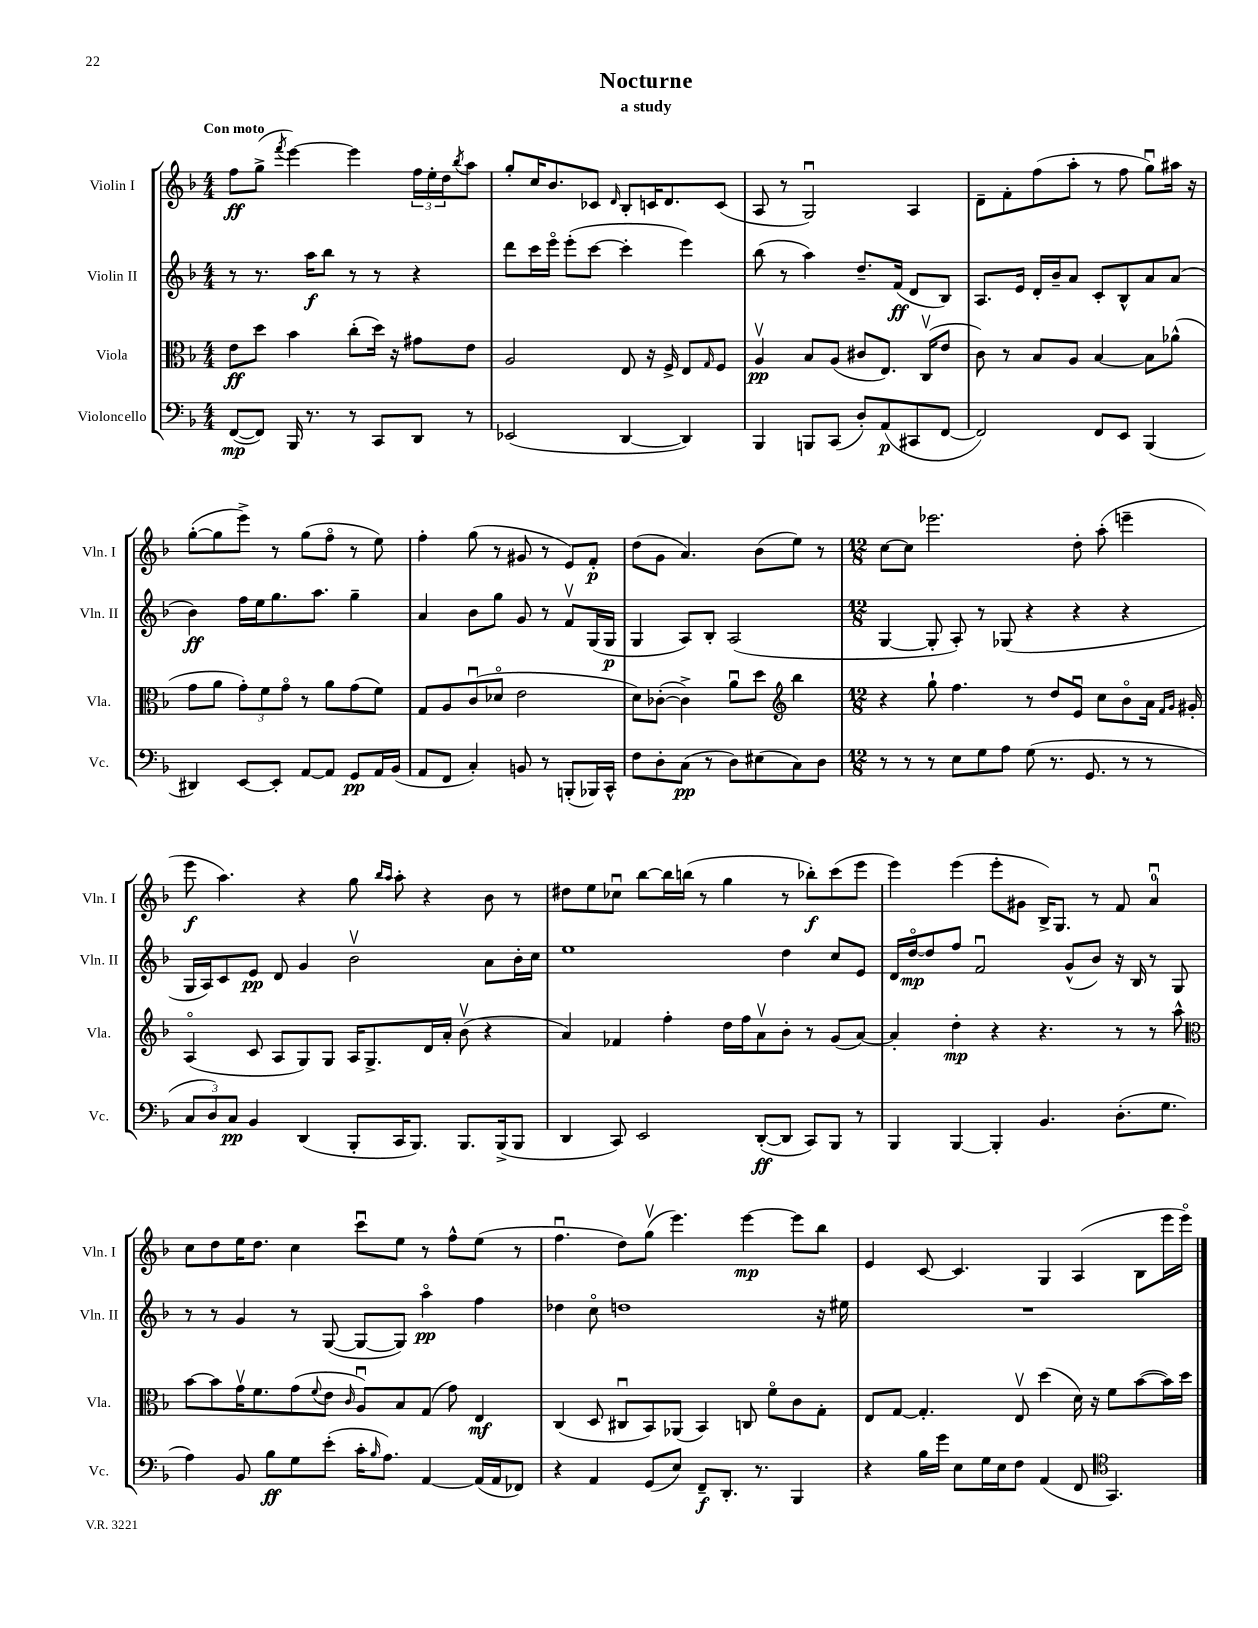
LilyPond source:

\header { title = "Nocturne" subtitle = "a study" }
<<
\new StaffGroup <<
\new Staff = "s0" \with { instrumentName = "Violin I" shortInstrumentName = "Vln. I" } {
    \clef treble \key f \major \numericTimeSignature \time 4/4 \tempo "Con moto"
    f''8\ff g''8->( \acciaccatura { f'''8 } e'''4~) e'''4 \tuplet 3/2 { f''16 e''16-. d''16 } \acciaccatura { bes''8 } a''8 |
    g''8-. c''16 bes'8. ces'8 \grace { d'16 } bes8-. c'16 d'8. c'8( |
    a8 r8 g2\downbow) a4 |
    d'8-- f'8-. f''8( a''8-. r8 f''8 g''8\downbow) ais''16 r16 |
    g''8~-.( g''8 e'''8->) r8 g''8( f''8\flageolet r8 e''8) |
    f''4-. g''8( r8 gis'8 r8 e'8) f'8-.\p |
    d''8( g'8 a'4.) bes'8( e''8) r8 |
    \numericTimeSignature \time 12/8 c''8~ c''8 ees'''2. d''8-. a''8-.( e'''4-- |
    e'''8\f a''4.) r4 g''8 \grace { bes''16 a''16 } a''8-. r4 bes'8 r8 |
    dis''8 e''8 ces''8\downbow bes''8~ bes''16 b''16( r8 g''4 r8 bes''8-.\f) c'''8( e'''8 |
    e'''4) e'''4( e'''8-. gis'8 bes16->) g8. r8 f'8 a'4-0\downbow |
    c''8 d''8 e''16 d''8. c''4 c'''8\downbow e''8 r8 f''8-^ e''8( r8 |
    f''4.\downbow d''8) g''8\upbow( e'''4.) e'''4~\mp e'''8 bes''8 |
    e'4 c'8~ c'4. g4 a4( bes8 e'''16 e'''16\flageolet) \bar "|." |
}
\new Staff = "s1" \with { instrumentName = "Violin II" shortInstrumentName = "Vln. II" } {
    \clef treble \key f \major \numericTimeSignature \time 4/4
    r8 r8. a''16\f bes''8 r8 r8 r4 |
    d'''8 c'''16 e'''16\flageolet e'''8-.( c'''8~ c'''4-. e'''4) |
    bes''8( r8 a''4) d''8.-- f'16\ff( d'8 bes8) |
    a8. e'16 d'16-. bes'16-- a'8 c'8-. bes8-^ a'8 a'8( |
    bes'4\ff) f''16 e''16 g''8. a''8. g''4-- |
    a'4 bes'8 g''8 g'8 r8 f'8\upbow g16( g16\p |
    g4 a8) bes8-. a2( |
    \numericTimeSignature \time 12/8 g4~ g8-. a8-.) r8 ges8( r4 r4 r4 |
    g16 a16) c'8 e'8\pp d'8 g'4 bes'2\upbow a'8 bes'16-. c''16 |
    e''1 d''4 c''8 e'8 |
    d'16 d''16~\flageolet\mp d''8 f''8 f'2\downbow g'8-^( bes'8) r16 bes16 r8 g8 |
    r8 r8 g'4 r8 g8~( g8~ g8) a''4\flageolet\pp f''4 |
    des''4 c''8\flageolet d''1 r16 eis''16 |
    R1. \bar "|." |
}
\new Staff = "s2" \with { instrumentName = "Viola" shortInstrumentName = "Vla." } {
    \clef alto \key f \major \numericTimeSignature \time 4/4
    e'8\ff d''8 bes'4 c''8-.( d''16) r16 gis'8 e'8 |
    a2 e8 r16 f16-> e8 \grace { g16 } f8 |
    a4\upbow\pp bes8 a8( cis'8 e8.) c16\upbow( e'8 |
    c'8) r8 bes8 a8 bes4~ bes8 aes'8-^( |
    g'8 a'8 \tuplet 3/2 { g'8-.) f'8 g'8\flageolet } r8 a'8 g'8( f'8) |
    g8 a8 c'8\downbow( des'8\flageolet e'2 |
    d'8) ces'8~-.( ces'4->) a'8\downbow d''8 \clef treble bes''4 |
    \numericTimeSignature \time 12/8 r4 g''8-! f''4. r8 d''8 e'8\downbow c''8 bes'8\flageolet a'16 \grace { f'16 g'16 } gis'16-. |
    a4\flageolet( c'8 a8 g8) g8 a16 g8.-> d'16 a'16-. bes'8\upbow( r4 |
    a'4) fes'4 f''4-. d''16 f''16 a'8\upbow bes'8-. r8 g'8( a'8~) |
    a'4-. d''4-.\mp r4 r4. r8 r8 a''8-^ |
    \clef alto bes'8~ bes'8 g'16\upbow f'8. g'8( \appoggiatura { f'8 } e'8 \grace { c'16 } a8\downbow) bes8 g8( g'8) e4\mf |
    c4( d8 cis8\downbow bes,8) aes,8( bes,4) c8 f'8\flageolet c'8 g8-. |
    e8 g8~ g4.-. e8\upbow d''4( d'16) r16 f'8 bes'8~( bes'16) d''16 \bar "|." |
}
\new Staff = "s3" \with { instrumentName = "Violoncello" shortInstrumentName = "Vc." } {
    \clef bass \key f \major \numericTimeSignature \time 4/4
    f,8~\mp( f,8) bes,,16 r8. r8 c,8 d,8 r8 |
    ees,2( d,4~ d,4) |
    bes,,4 b,,8 c,8( d8-.) a,8\p( cis,8 f,8~ |
    f,2) f,8 e,8 bes,,4( |
    dis,4) e,8~ e,8-. a,8~ a,8 g,8\pp a,16 bes,16( |
    a,8 f,8 c4-.) b,8 r8 b,,8-.( bes,,16) c,16-^ |
    f8 d8-. c8\pp( r8 d8) eis8( c8) d8 |
    \numericTimeSignature \time 12/8 r8 r8 r8 e8 g8 a8 g8( r8. g,8. r8 r8 |
    \tuplet 3/2 { c8 d8) c8\pp } bes,4 d,4( bes,,8-. c,16 bes,,8.) bes,,8. bes,,16->( bes,,8 |
    d,4 c,8) e,2 d,8~-.\ff( d,8 c,8) bes,,8 r8 |
    bes,,4 bes,,4~ bes,,4-. bes,4. d8.-.( g8. |
    a4) bes,8 bes8\ff g8 e'8-.( c'16-. \grace { bes16 } a8.) a,4~ a,16( a,16 fes,8) |
    r4 a,4 g,8( e8) f,8--\f d,8.-. r8. bes,,4 |
    r4 bes16 g'16 e8 g16 e16 f8 a,4( f,8 \clef tenor g,4.) \bar "|." |
}
>>
>>
\layout { \context { \Score \remove "Bar_number_engraver" } }
